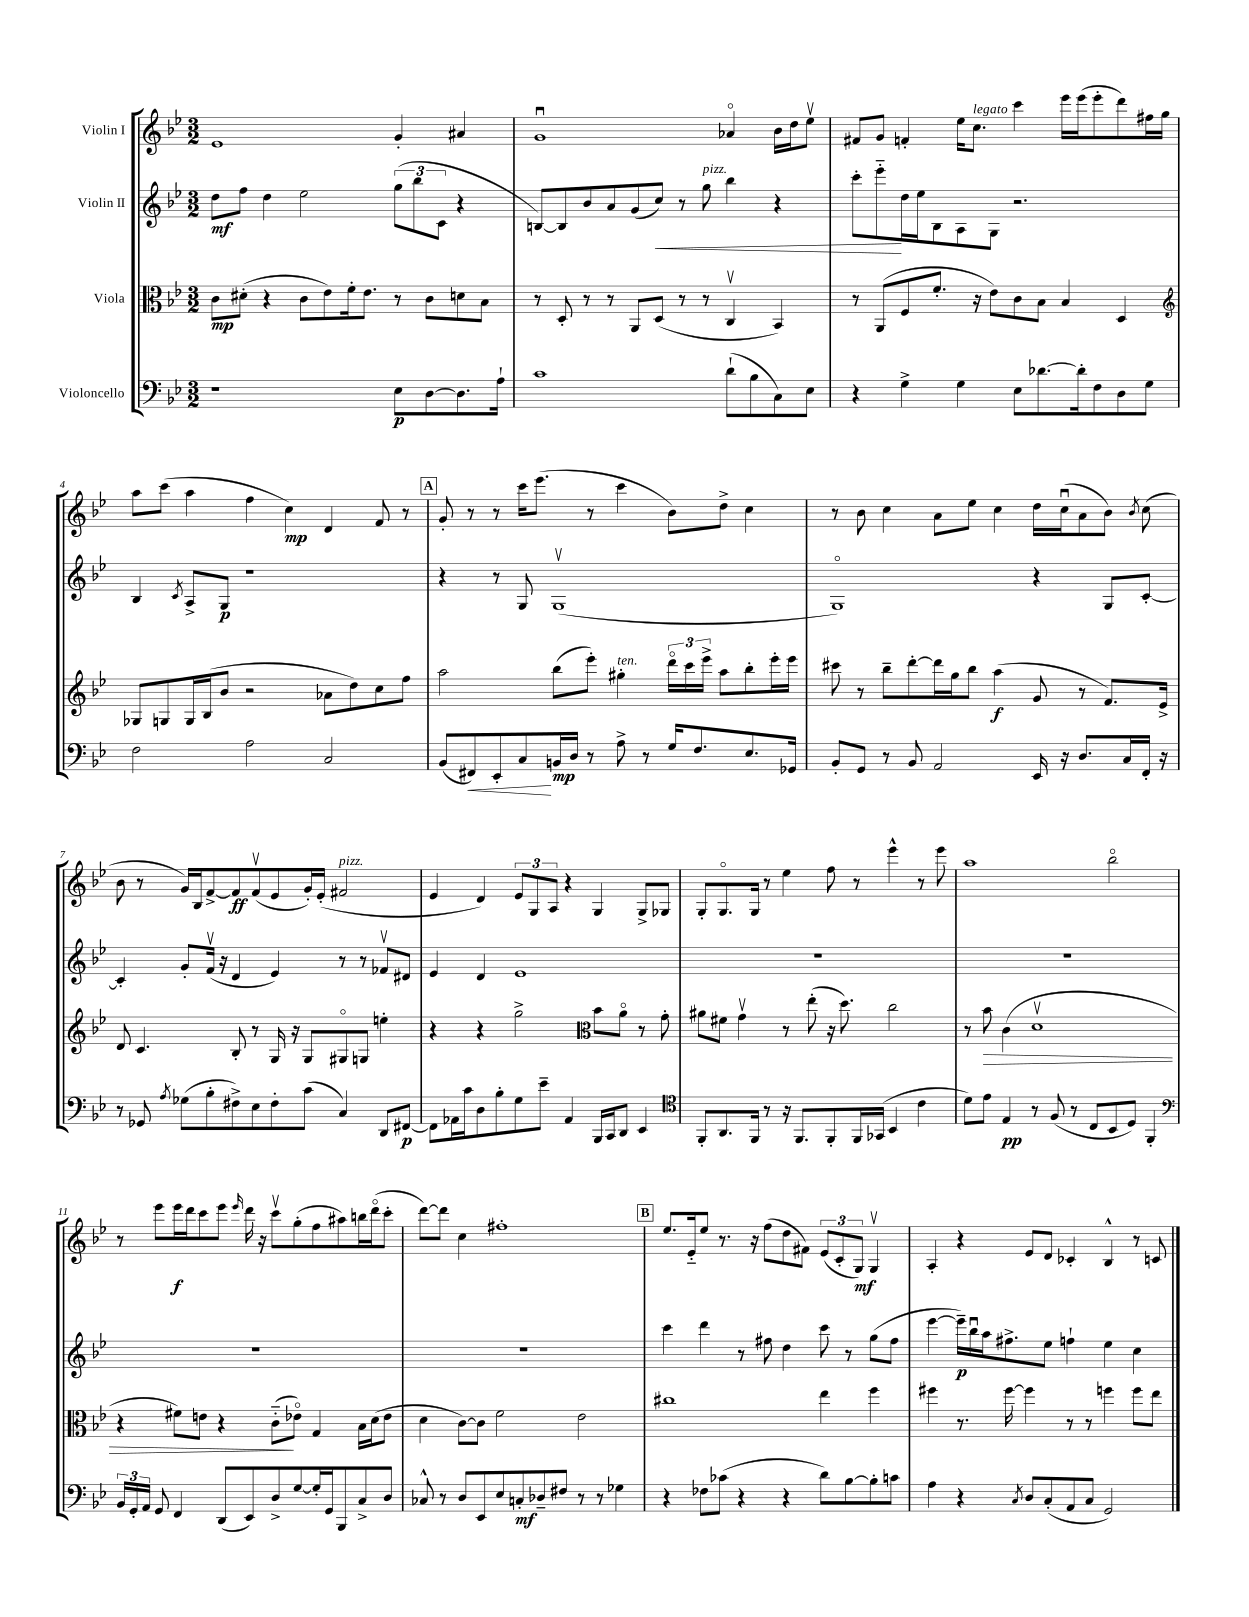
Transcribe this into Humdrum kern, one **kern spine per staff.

**kern	**dynam	**kern	**dynam	**kern	**dynam	**kern	**dynam
*part4	*part4	*part3	*part3	*part2	*part2	*part1	*part1
*staff4	*staff4	*staff3	*staff3	*staff2	*staff2	*staff1	*staff1
*I"Violoncello	*	*I"Viola	*	*I"Violin II	*	*I"Violin I	*
*clefF4	*	*clefC3	*	*clefG2	*	*clefG2	*
*k[b-e-]	*	*k[b-e-]	*	*k[b-e-]	*	*k[b-e-]	*
*M3/2	*	*M3/2	*	*M3/2	*	*M3/2	*
=1	=1	=1	=1	=1	=1	=1	=1
1r	.	8c\L	mp	8dd\L	mf	1e-	.
.	.	(8d#X'\J	.	8ff\J	.	.	.
.	.	4r	.	4dd\	.	.	.
.	.	8c\L	.	2ee-\	.	.	.
.	.	8e-\)	.	.	.	.	.
.	.	16f'\k	.	.	.	.	.
.	.	8.e-\J	.	.	.	.	.
8E-\L	p	8r	.	(12gg\L	.	4g'/	.
.	.	.	.	12bb-\	.	.	.
[8D\	.	8c\L	.	.	.	.	.
.	.	.	.	12c\J	.	.	.
8.D\]	.	8dn\	.	4r	.	4a#X/	.
.	.	8B-\J	.	.	.	.	.
16A`\Jk	.	.	.	.	.	.	.
=2	=2	=2	=2	=2	=2	=2	=2
1c	.	8r	.	[8Bn/L)	.	1gu	.
.	.	8D'/	.	8B/]	.	.	.
.	.	8r	.	8b-/	.	.	.
.	.	8r	.	8a/	.	.	.
.	.	8AA/L	.	(8g/	.	.	.
!	!	!	!	!	!LO:HP:b	!	!
.	.	(8D/J	.	8cc/J)	<	.	.
.	.	8r	.	8r	.	.	.
!	!	!	!	!LO:TX:a:i:t=pizz.	!	!	!
.	.	8r	.	8gg\	.	.	.
(8d`\L	.	4Cv/	.	4bb-\	.	4a-X/	.
8B-\	.	.	.	.	.	.	.
8C\)	.	4BB-/)	.	4r	.	16b-\LL	.
.	.	.	.	.	.	16dd\J	.
8E-\J	.	.	.	.	.	8ee-v\J	.
=3	=3	=3	=3	=3	=3	=3	=3
4r	.	8r	.	8ccc'\L	.	8f#X/L	.
.	.	(8AA/L	.	8eee-\	.	8g/J	.
4G^\	.	8F/	.	16dd\L	[	4fn'/	.
.	.	.	.	16ee-\J	.	.	.
.	.	8.f'/J	.	8B-\	.	.	.
4G\	.	.	.	8A\	.	16ee-\KL	.
!	!	!	!	!	!	!LO:TX:a:i:t=legato	!
.	.	16r	.	.	.	8.cc\J	.
.	.	8e-\L)	.	8G\J	.	.	.
8E-\L	.	8c\	.	2.r	.	4ccc\	.
[8.d-X\	.	8B-\J	.	.	.	.	.
.	.	4B-/	.	.	.	16eee-\LL	.
16d-'\k]	.	.	.	.	.	(16eee-\J	.
8F\	.	.	.	.	.	8eee-'\	.
8D\	.	4D/	.	.	.	8ddd\)	.
8G\J	.	.	.	.	.	16ff#X\L	.
.	.	.	.	.	.	16gg\JJ	.
!!LO:LB:g=z
=4	=4	=4	=4	=4	=4	=4	=4
*	*	*clefG2	*	*	*	*	*
2F\	.	8G-X/L	.	4B-/	.	8aa\L	.
.	.	8Gn/	.	.	.	(8ccc\J	.
.	.	.	.	8qc/	.	.	.
.	.	16G/L	.	8A^/L	.	4aa\	.
.	.	(16B-/J	.	.	.	.	.
.	.	8b-/J	.	8G/J	p	.	.
2A\	.	2r	.	1r	.	4ff\	.
.	.	.	.	.	.	4cc\)	mp
2C/	.	8a-X\L	.	.	.	4d/	.
.	.	8dd\)	.	.	.	.	.
.	.	8cc\	.	.	.	8f/	.
.	.	8ff\J	.	.	.	8r	.
!!LO:REH:place=s1:t=A
=5	=5	=5	=5	=5	=5	=5	=5
(8BB-/L	.	2aa\	.	4r	.	8g'/	.
!	!LO:HP:b	!	!	!	!	!	!
8FF#X/)	<	.	.	.	.	8r	.
8EE-'/	.	.	.	8r	.	8r	.
8C/	.	.	.	8G/	.	16ccc\KL	.
.	.	.	.	.	.	(8.eee-\J	.
16BBn/L	[ mp	(8bb-\L	.	(1Gv	.	.	.
16D/JJ	.	.	.	.	.	.	.
8r	.	8eee-'\J)	.	.	.	8r	.
!	!	!LO:TX:a:i:t=ten.	!	!	!	!	!
8A^\	.	4gg#X'\	.	.	.	4ccc\	.
8r	.	.	.	.	.	.	.
16G/KL	.	24ddd\LL	.	.	.	8b-\L)	.
.	.	24ccc\	.	.	.	.	.
8.F/	.	.	.	.	.	.	.
.	.	24eee-^\JJ	.	.	.	.	.
.	.	8aa\L	.	.	.	8dd^\J	.
8.E-/	.	8bb-'\	.	.	.	4cc\	.
.	.	16eee-'\L	.	.	.	.	.
16GG-X/Jk	.	16eee-\JJ	.	.	.	.	.
=6	=6	=6	=6	=6	=6	=6	=6
8BB-'/L	.	8ccc#X\	.	1G)	.	8r	.
8GG/J	.	8r	.	.	.	8b-\	.
8r	.	8bb-~\L	.	.	.	4cc\	.
8BB-/	.	[8ddd'\	.	.	.	.	.
2AA/	.	16ddd\L]	.	.	.	8a\L	.
.	.	16gg\J	.	.	.	.	.
.	.	8bb-\J	.	.	.	8ee-\J	.
.	.	(4aa\	f	.	.	4cc\	.
16EE-/	.	8g/	.	4r	.	16dd\LL	.
16r	.	.	.	.	.	(16ccu\J	.
8.D/L	.	8r	.	.	.	8a\	.
.	.	8.f/L)	.	8G/L	.	8b-\J)	.
16C/L	.	.	.	.	.	.	.
.	.	.	.	.	.	8qb-/	.
16FF'/JJ	.	.	.	[8c'/J	.	(8cc\	.
16r	.	16e-^/Jk	.	.	.	.	.
!!LO:LB:g=z
=7	=7	=7	=7	=7	=7	=7	=7
8r	.	8d/	.	4c'/]	.	8b-\	.
8GG-X/	.	4.c/	.	.	.	8r	.
8qA/	.	.	.	.	.	.	.
(8G-X\L	.	.	.	8g'/L	.	16g/LL)	.
.	.	.	.	.	.	16B-/J	.
8B-'\	.	.	.	(16fv/Jk	.	[8f^/	.
.	.	.	.	16r	.	.	.
8F#X^\)	.	8B-'/	.	4d/	.	8f/]	ff
8E-\	.	8r	.	.	.	(8fv/	.
8F#'\	.	16G/	.	4e-/)	.	8e-/	.
.	.	16r	.	.	.	.	.
(8c\J	.	8G/L	.	.	.	16g'/L)	.
.	.	.	.	.	.	(16e-'/JJ	.
!	!	!	!	!	!	!LO:TX:a:i:t=pizz.	!
4C/)	.	8G#X/	.	8r	.	2f#X/	.
.	.	8Gn/J	.	8r	.	.	.
8DD/L	.	4een'\	.	8f-Xv/L	.	.	.
[8FF#X/J	p	.	.	8d#X/J	.	.	.
=8	=8	=8	=8	=8	=8	=8	=8
8FF#\L]	.	4r	.	4e-/	.	4e-/	.
16AA-X\L	.	.	.	.	.	.	.
16c\J	.	.	.	.	.	.	.
8D\	.	4r	.	4d/	.	4d/)	.
8B-'\	.	.	.	.	.	.	.
8G\	.	2gg^\	.	1e-	.	12e-/L	.
.	.	.	.	.	.	12G/	.
8e-~\J	.	.	.	.	.	.	.
.	.	.	.	.	.	12A/J	.
4AA-/	.	.	.	.	.	4r	.
*	*	*clefC3	*	*	*	*	*
16BBB-/LL	.	8b-\L	.	.	.	4G/	.
16CC/J	.	.	.	.	.	.	.
8DD/J	.	8a\J	.	.	.	.	.
4EE-/	.	8r	.	.	.	8G^/L	.
.	.	8g'\	.	.	.	8G-X/J	.
=9	=9	=9	=9	=9	=9	=9	=9
*clefC4	*	*	*	*	*	*	*
8FF'/L	.	8a#X\L	.	1.r	.	8G'/L	.
8.AA/	.	8f#X\J	.	.	.	8.G/	.
.	.	4gv\	.	.	.	.	.
16FF/Jk	.	.	.	.	.	16G/Jk	.
8r	.	.	.	.	.	8r	.
16r	.	8r	.	.	.	4ee-\	.
8.FF/L	.	.	.	.	.	.	.
.	.	(8ee-'\	.	.	.	.	.
8FF'/	.	16r	.	.	.	8ff\	.
.	.	8.dd\)	.	.	.	.	.
16FF/L	.	.	.	.	.	8r	.
(16GG-X/JJ	.	.	.	.	.	.	.
4BB-/	.	2cc\	.	.	.	4eee-^^\	.
4c\	.	.	.	.	.	8r	.
.	.	.	.	.	.	8eee-\	.
=10	=10	=10	=10	=10	=10	=10	=10
8d\L)	.	8r	.	1.r	.	1aa	.
!	!	!	!LO:HP:b	!	!	!	!
8e-\J	.	8b-\	>	.	.	.	.
4E-/	pp	(4c\	.	.	.	.	.
8r	.	1dv	.	.	.	.	.
(8F/	.	.	.	.	.	.	.
8r	.	.	.	.	.	.	.
8C/L	.	.	.	.	.	.	.
8BB-/	.	.	.	.	.	2bb-\	.
8D/J)	.	.	.	.	.	.	.
4FF'/	.	.	.	.	.	.	.
!!LO:LB:g=z
=11	=11	=11	=11	=11	=11	=11	=11
*clefF4	*	*	*	*	*	*	*
24BB-/LL	.	4r	.	1.r	.	8r	.
24GG'/	.	.	.	.	.	.	.
24AA/JJ	.	.	.	.	.	.	.
8GG/	.	.	.	.	.	8eee-\L	.
4FF/	.	8f#X\L)	.	.	.	16eee-\L	f
.	.	.	.	.	.	16ddd\J	.
.	.	8en\J	.	.	.	8ccc\	.
(8DD/L	.	4r	.	.	.	8eee-\J	.
.	.	.	.	.	.	16qqeee-/	.
8EE-/)	.	.	.	.	.	16ddd\	.
.	.	.	.	.	.	16r	.
8D^/	.	(8c\L	.	.	.	8cccv\L	.
[8G/	.	8e-X\J)	]	.	.	(8gg'\	.
16G'/L]	.	4G/	.	.	.	8ff\	.
16GG/J	.	.	.	.	.	.	.
8BBB-/	.	.	.	.	.	8aa#X\)	.
8C^/	.	16B-\LL	.	.	.	16bbn\L	.
.	.	(16d\J	.	.	.	(16ddd\J	.
8D/J	.	8e-\J	.	.	.	8ccc'\J	.
=12	=12	=12	=12	=12	=12	=12	=12
8C-X^^/	.	4d\	.	1.r	.	[8ddd\L)	.
8r	.	.	.	.	.	8ddd\J]	.
8D/L	.	[8c\L)	.	.	.	4cc\	.
8EE-/	.	8c\J]	.	.	.	.	.
8E-/	.	2f\	.	.	.	1ff#X'	.
8Cn'/	mf	.	.	.	.	.	.
8D-X~/	.	.	.	.	.	.	.
8F#X/J	.	.	.	.	.	.	.
8r	.	2e-\	.	.	.	.	.
8r	.	.	.	.	.	.	.
4G-X\	.	.	.	.	.	.	.
!!LO:REH:place=s1:t=B
=13	=13	=13	=13	=13	=13	=13	=13
4r	.	1cc#X	.	4ccc\	.	8.ee-/L	.
.	.	.	.	.	.	16e-/k	.
8F-X\L	.	.	.	4ddd\	.	8ee-/J	.
(8c-X\J	.	.	.	.	.	8.r	.
4r	.	.	.	8r	.	.	.
.	.	.	.	.	.	16r	.
.	.	.	.	8ff#X\	.	(8ff\L	.
4r	.	.	.	4dd\	.	8dd\	.
.	.	.	.	.	.	8f#X\J)	.
8d\L)	.	4ee-\	.	8ccc\	.	(12e-/L	.
.	.	.	.	.	.	12c'/	.
[8B-\	.	.	.	8r	.	.	.
.	.	.	.	.	.	12G/J)	mf
8B-'\]	.	4ff\	.	(8gg\L	.	4Gv/	.
8cn\J	.	.	.	8ff#\J	.	.	.
=14	=14	=14	=14	=14	=14	=14	=14
4A\	.	4ff#X\	.	[4eee-\	.	4A'/	.
4r	.	8.r	.	16eee-~\LL])	p	4r	.
.	.	.	.	16bb-u\	.	.	.
.	.	.	.	16aa\J	.	.	.
.	.	[16ff#\	.	8.ff#X^\	.	.	.
8qC/	.	.	.	.	.	.	.
8D/L	.	4ff#\]	.	.	.	8e-/L	.
(8C'/	.	.	.	8ee-\J	.	8d/J	.
8AA/	.	8r	.	4ffn`\	.	4c-X'/	.
8C/J	.	8r	.	.	.	.	.
2GG/)	.	4ffn\	.	4ee-\	.	4B-^^/	.
.	.	8ff\L	.	4cc\	.	8r	.
.	.	8ee-\J	.	.	.	8cn/	.
==	==	==	==	==	==	==	==
*-	*-	*-	*-	*-	*-	*-	*-
